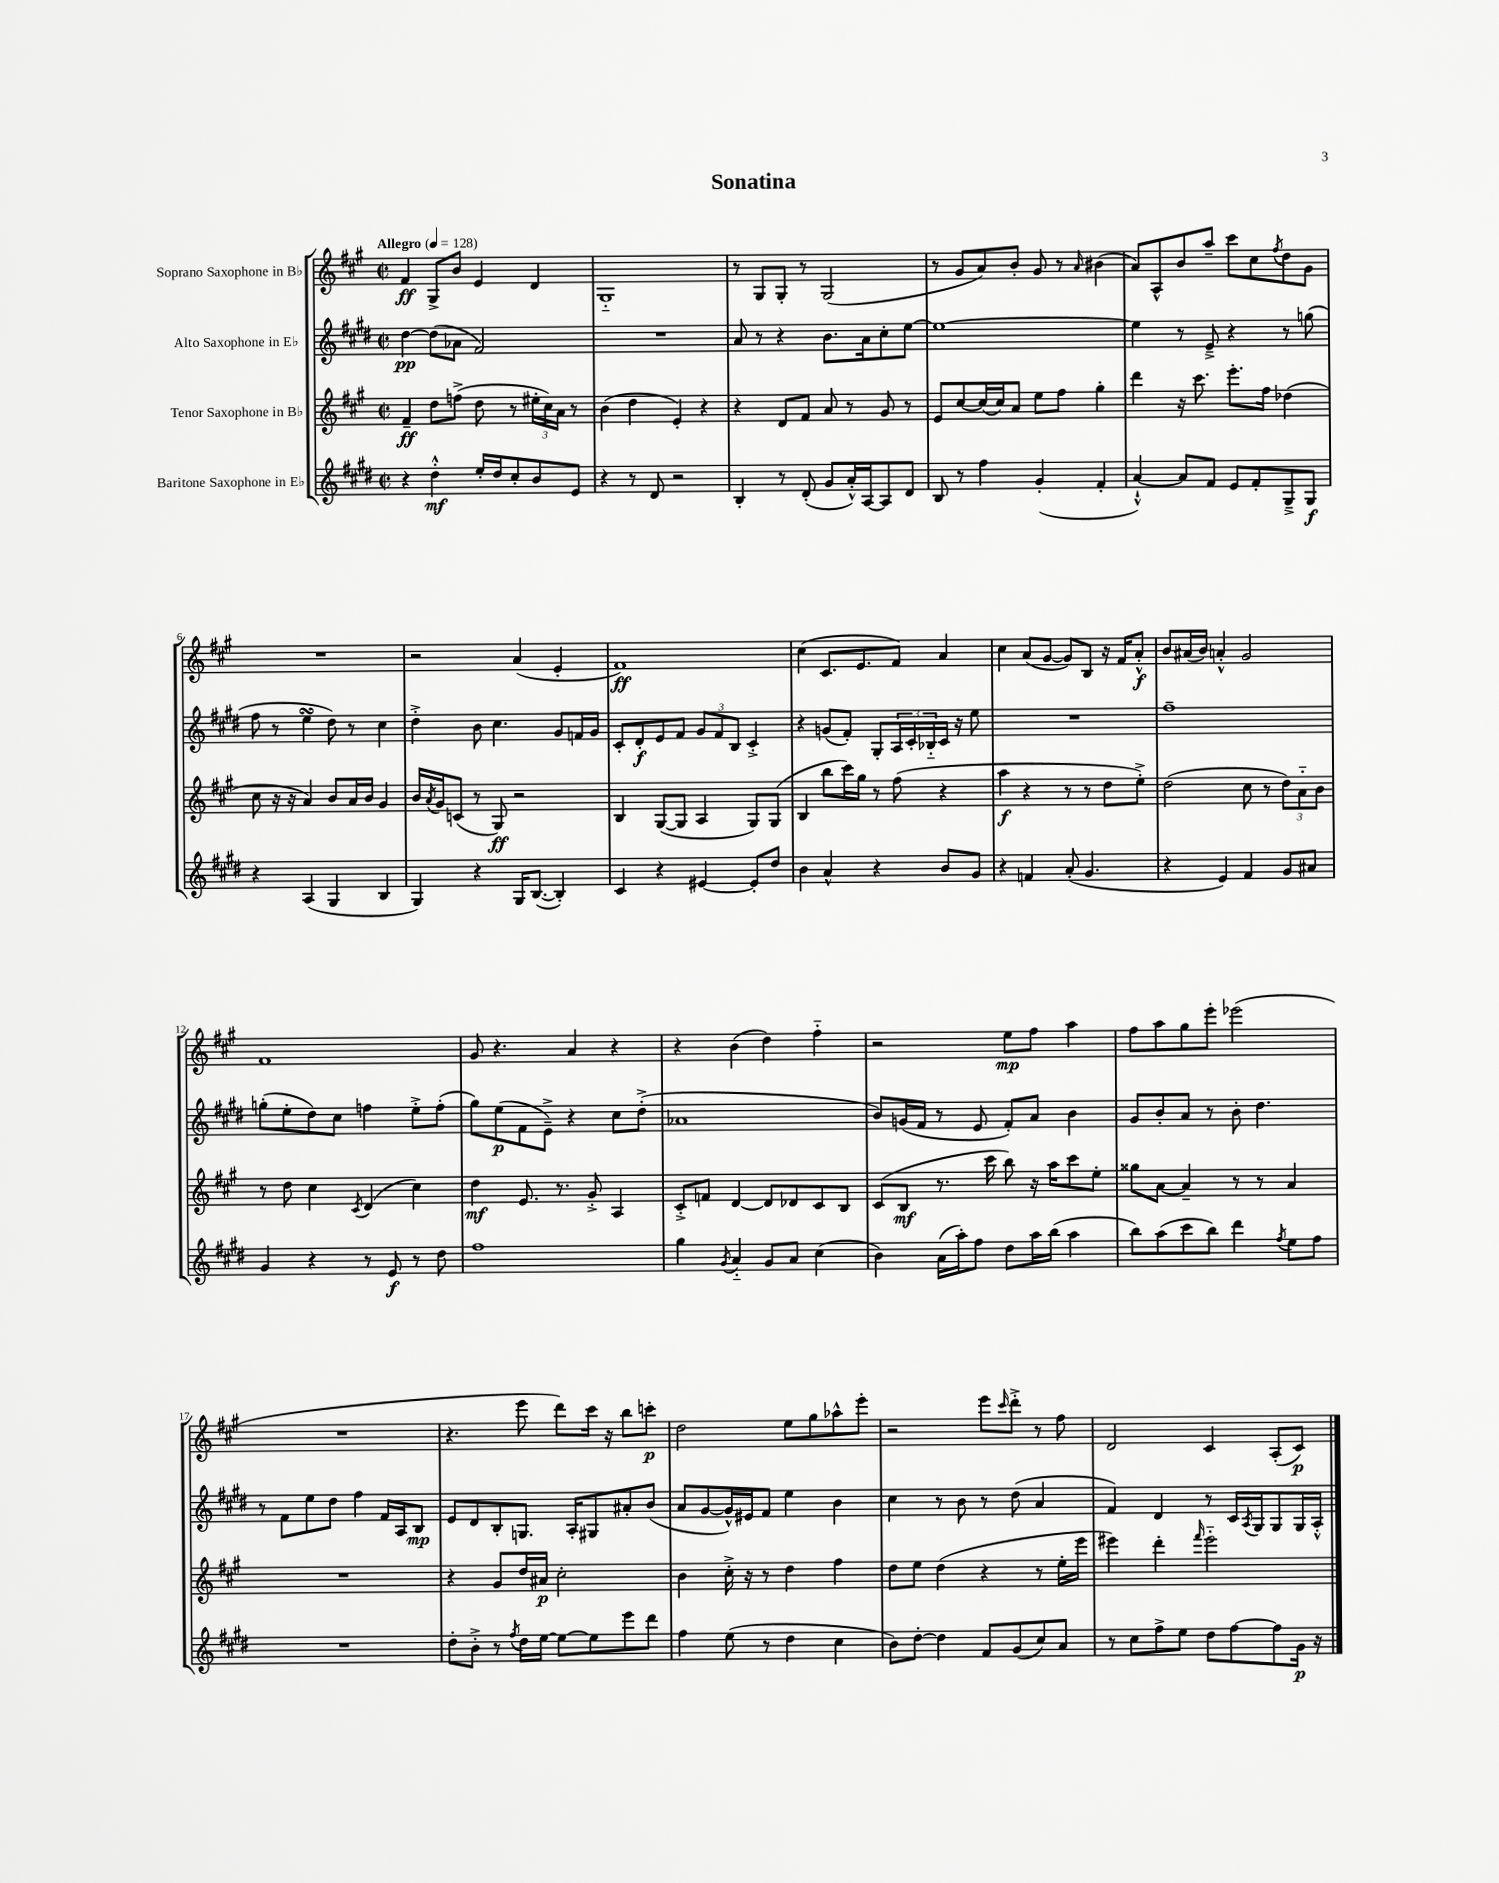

**kern	**kern	**kern	**kern
*staff4	*staff3	*staff2	*staff1
*clefG2	*clefG2	*clefG2	*clefG2
*k[f#c#g#d#]	*k[f#c#g#]	*k[f#c#g#d#]	*k[f#c#g#]
*M2/2	*M2/2	*M2/2	*M2/2
*met(c|)	*met(c|)	*met(c|)	*met(c|)
*MM128	*MM128	*MM128	*MM128
4r	4f#~/	[4dd#\	4f#/
4dd#'^^\	8dd\L	(8dd#\]L	8G#^/L
.	(8ff^\J	8a-\J	8b/J
16ee'/LL	8dd\	2f#/)	4e/
16dd#/J	.	.	.
8cc#'/	8r	.	.
8b/	24ee#'\LL	.	4d/
.	24cc#\)	.	.
.	24a\JJ	.	.
8e/J	8r	.	.
=	=	=	=
4r	(4b\	1r	1G#'~
8r	4dd\	.	.
8d#/	.	.	.
2r	4e'/)	.	.
.	4r	.	.
=	=	=	=
4B'/	4r	8a/	8r
.	.	8r	8G#/L
8r	8d/L	4r	8G#'/J
(8d#'/	8f#/J	.	8r
8g#/L	8a/	8.b\L	(2G#/
16a'^^/L)	8r	.	.
[16A/J	.	16a\k	.
8A/]	8g#/	8cc#'\	.
8d#/J	8r	[8ee\J	.
=	=	=	=
8B/	8e/L	1ee_	8r
8r	[8cc#/	.	8g#/L
4ff#\	(16cc#/]L	.	8a/)
.	16cc#/J)	.	.
.	8a/J	.	8b'/J
(4g#'/	8ee\L	.	8g#/
.	8ff#\J	.	8r
.	.	.	16qqa/
4f#'/	4gg#'\	.	(4b#\
=	=	=	=
[4a`^^/)	4ddd\	4ee\]	8a/L)
.	.	.	8A^^/
8a/]L	16r	8r	8b/
.	8.ccc#\	.	.
8f#/J	.	8e~^/	8aa~/J
8e/L	8.eee'\L	4r	8ccc#\L
8f#'/	.	.	8cc#\
.	16ff#\Jk	.	.
.	.	.	8qff#/
8G#~^/	(4dd-\	8r	8dd\
8G#/J	.	(8gg\	8g#\J
=	=	=	=
4r	8cc#\	8ff#\	1r
.	16r	8r	.
.	16r	.	.
(4A/	4a/)	4ee\	.
4G#/	8b/L	8dd#\)	.
.	16a/L	8r	.
.	16b/JJ	.	.
4B/	4g#/	4cc#\	.
=	=	=	=
4G#/)	16b/LL	4dd#'^\	2r
.	8qa/	.	.
.	16g#/J	.	.
.	(8c/J	.	.
4r	8r	8b\	.
.	8G#/)	4.cc#\	.
16G#/LK	2r	.	(4a/
([8.B/J	.	.	.
4B'/])	.	8g#/L	4e'/
.	.	16f/L	.
.	.	16g#/JJ	.
=	=	=	=
4c#/	4B/	8c#'/L	1f#)
.	.	8d#'/	.
4r	([8G#/L	8e/	.
.	8G#/]J	8f#/J	.
[4e#/	4A/	12g#/L	.
.	.	12f#/	.
.	.	12B/J	.
8e#'/]L	8G#/L)	4c#'^/	.
8dd#/J	(8G#/J	.	.
=	=	=	=
4b\	4B/	4r	(4cc#\
4a^^/	8bb\L	(8g/L	8.c#/L
.	16ccc#\L)	8f#'/J)	.
.	16gg#\JJ	.	8.e/
4r	8r	8G#'/L	.
.	(8ff#\	24A/L	8f#/J)
.	.	24c#'/	.
.	.	24B-'~/	.
8b/L	4r	16c#/JJ	4a/
.	.	16r	.
8g#/J	.	8ee\	.
=	=	=	=
4r	4aa\	1r	4cc#\
4f/	4r	.	(8a/L
.	.	.	[8g#/J
(8a'/	8r	.	8g#/]L)
4.g#/	8r	.	8B/J
.	8dd\L	.	16r
.	.	.	16f#/LK
.	8ee'^\J)	.	8a'^^/J
=	=	=	=
4r	(2dd\	1ff#~	8b/L
.	.	.	(16a#/L
.	.	.	16b/JJ)
4e/)	.	.	4a'^^/
4f#/	8cc#\	.	2g#/
.	8r	.	.
8g#/L	12dd\L)	.	.
.	12a'~\	.	.
8a#/J	.	.	.
.	12b\J	.	.
=	=	=	=
4g#/	8r	(8gg'\L	1f#
.	8dd\	8ee'\	.
4r	4cc#\	8dd#\)	.
.	.	8cc#\J	.
.	8qc#/	.	.
8r	(4d/	4ff\	.
8e/	.	.	.
8r	4cc#\)	8ee'^\L	.
8dd#\	.	(8ff'\J	.
=	=	=	=
1ff#	4dd\	8gg#\L)	8g#/
.	.	(8ee\	4.r
.	8.e/	8f#\	.
.	.	8e~^\J)	.
.	8.r	.	.
.	.	4r	4a/
.	8g#'^/	.	.
.	4A/	8cc#\L	4r
.	.	(8dd#'^\J	.
=	=	=	=
4gg#\	8c#'^/L	1a-	4r
.	8f/J	.	.
8qg#/	.	.	.
4a'~/	[4d/	.	(4b\
8g#/L	8d/]L	.	4dd\)
8a/J	8d-/	.	.
(4cc#\	8c#/	.	4ff#'~\
.	8B/J	.	.
=	=	=	=
4b\)	(8c#/L	8b/L)	2r
.	8B/J	(16g/L	.
.	.	16f#/JJ	.
(16a\LL	8.r	8r	.
16aa'\J)	.	.	.
8ff#\J	.	8e/	.
.	16ccc#\	.	.
8dd#\L	8bb\)	8f#'/L)	8ee\L
16aa\L	16r	8a/J	8ff#\J
(16bb\JJ	16aa\LK	.	.
4aa\	8ccc#\	4b\	4aa\
.	8ee'\J	.	.
=	=	=	=
8bb\L)	8gg##\L	8g#/L	8ff#\L
(8aa\	[8a\J	8b'/	8aa\
8ccc#\	4a~/]	8a/J	8gg#\
8bb\J)	.	8r	8eee'\J
4ddd#\	8r	8b'\	(2eee-\
.	8r	4.dd#\	.
8qff#/	.	.	.
8ee\L	4a/	.	.
8ff#\J	.	.	.
=	=	=	=
1r	1r	8r	1r
.	.	8f#\L	.
.	.	8ee\	.
.	.	8dd#\J	.
.	.	4ff#\	.
.	.	16f#/LL	.
.	.	16A/J	.
.	.	8B/J	.
=	=	=	=
8dd#'\L	4r	8e/L	4.r
8b'^\J	.	8d#/	.
8r	8g#/L	8B'/	.
8qff#/	.	.	.
16dd#\LL	16dd/L	8.G/J	8eee\
[16ee\JJ	16a#/JJ	.	.
8ee\_L	2cc#'\	.	8ddd\L)
.	.	16A'/LK	.
8ee\]	.	8G#/	16ccc#\Jk
.	.	.	16r
8eee\	.	8a#'/	8bb\L
8ddd#\J	.	(8b/J	8ccc'\J
=	=	=	=
4ff#\	4b\	8a/L	2dd\
.	.	[8g#/	.
(8ee\	16cc#'^\	16g#^^/]L)	.
.	16r	16e#/J	.
8r	8r	8f#/J	.
4dd#\	4dd\	4ee\	8ee\L
.	.	.	8gg#\
4cc#\	4ff#\	4b\	8aa-^^\
.	.	.	8eee'\J
=	=	=	=
8b\L)	8dd\L	4cc#\	2r
[8dd#'\J	8ee\J	.	.
4dd#\]	(4dd\	8r	.
.	.	8b\	.
8f#/L	4r	8r	8eee\L
.	.	.	16qqccc#/
(8g#/	.	(8dd#\	8ddd'^\J
8cc#/)	8r	4a/	8r
8a/J	16ee'\LL	.	8ff#\
.	16eee\JJ	.	.
=	=	=	=
8r	4eee#\)	4f#/)	2d/
8cc#\L	.	.	.
8ff#^\	4ddd'\	4d#/	.
8ee\J	.	.	.
.	16qqfff#/	.	.
8dd#\L	2eee#'~\	8r	4c#/
[8ff#\	.	16c#/LL	.
.	.	8qA/	.
.	.	16G#/J	.
8ff#\]	.	8G#/	(8A'/L
16g#\Jk	.	16G#/L	8c#/J)
16r	.	16A'^^/JJ	.
==	==	==	==
*-	*-	*-	*-
